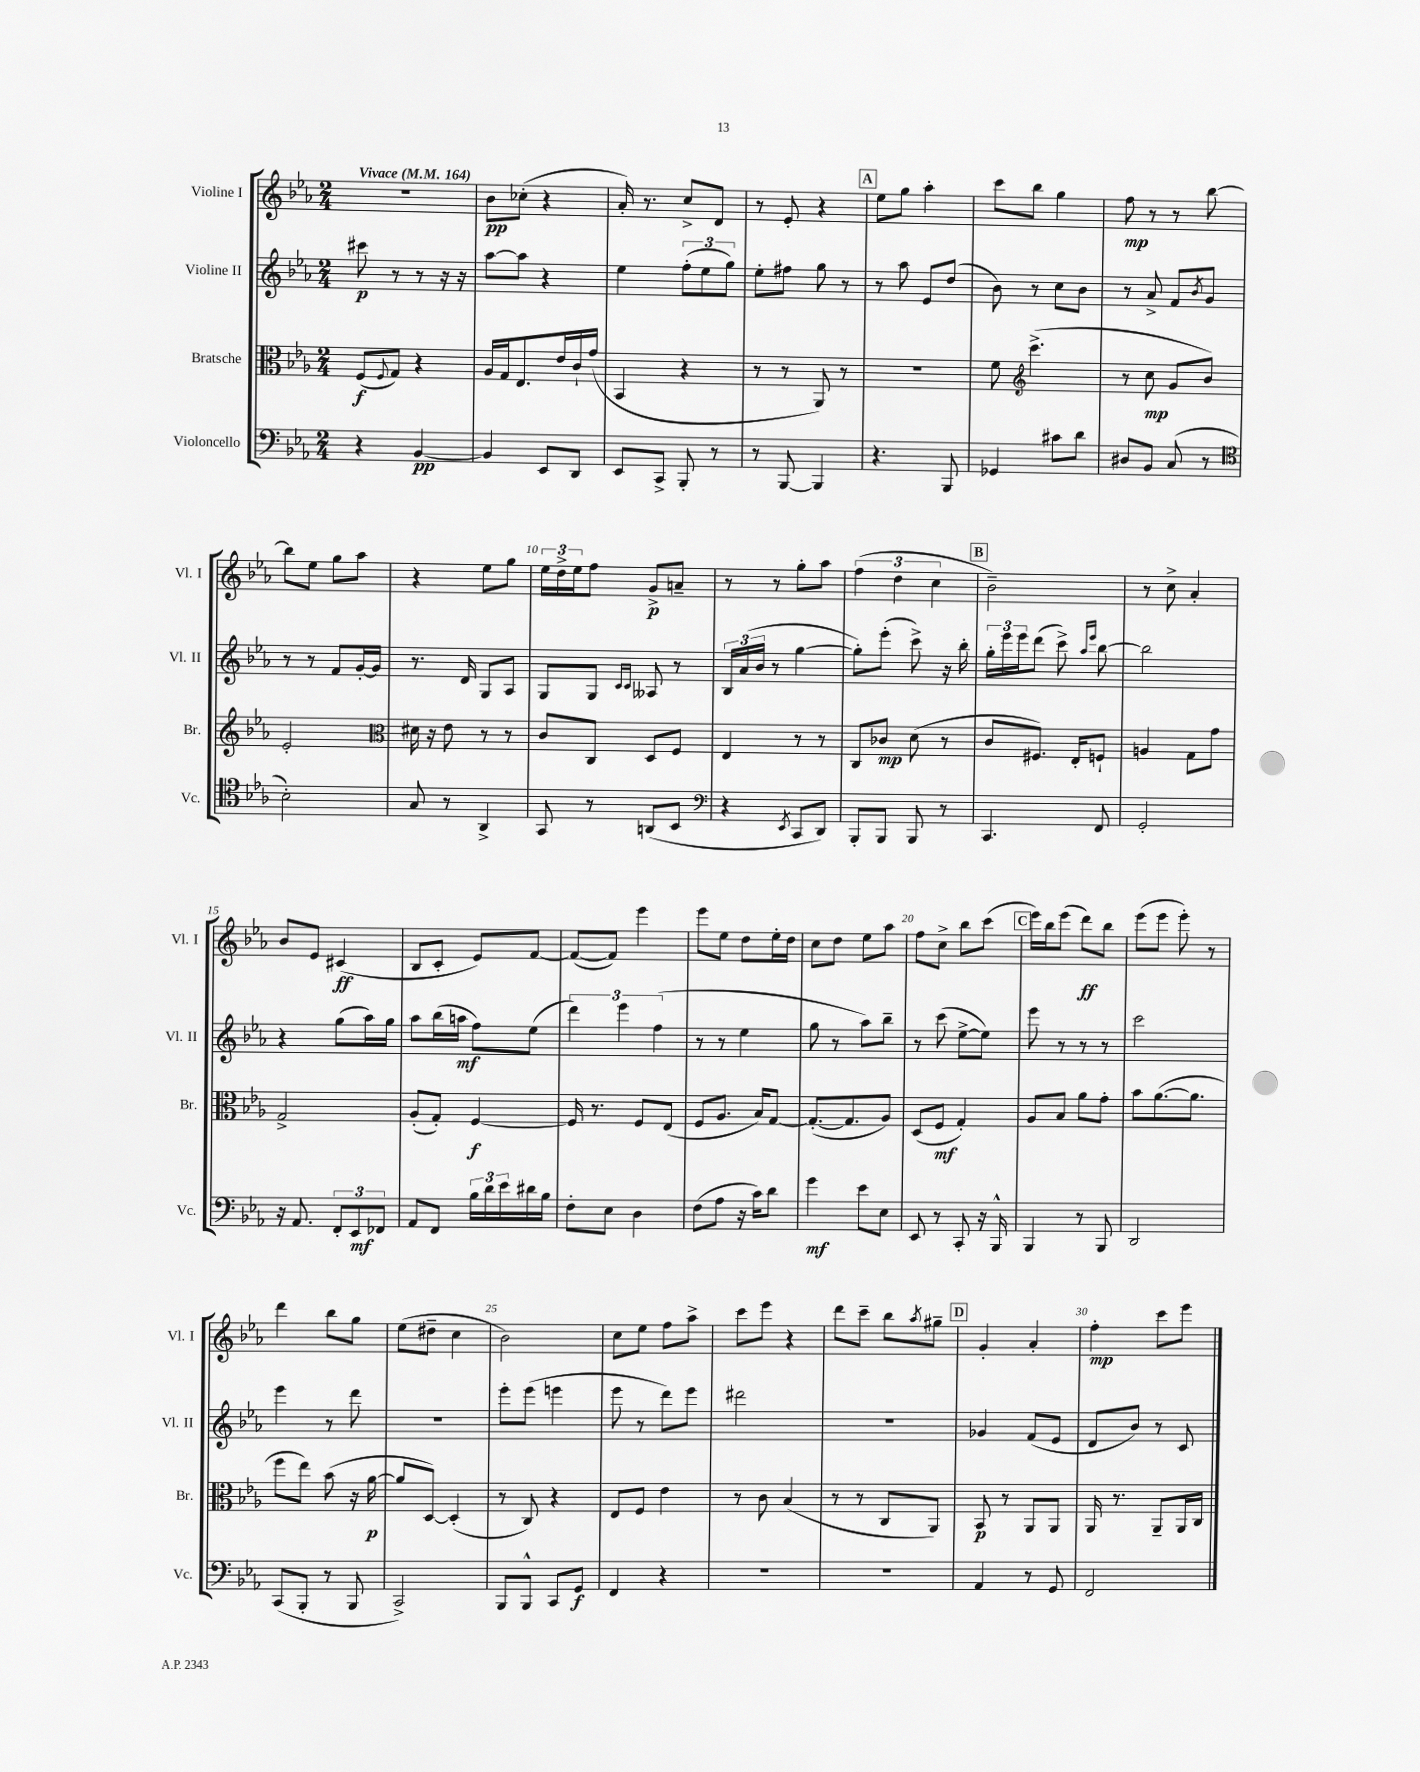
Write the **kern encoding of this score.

**kern	**kern	**kern	**kern
*staff4	*staff3	*staff2	*staff1
*clefF4	*clefC3	*clefG2	*clefG2
*k[b-e-a-]	*k[b-e-a-]	*k[b-e-a-]	*k[b-e-a-]
*M2/4	*M2/4	*M2/4	*M2/4
*MM164	*MM164	*MM164	*MM164
4r	(8F	8ccc#	2r
.	8qqF	.	.
.	8G)	8r	.
[4BB-	4r	8r	.
.	.	16r	.
.	.	16r	.
=	=	=	=
4BB-]	16A-	[8aa-	8b-
.	16G	.	.
.	8.E-	8aa-]	(8cc-'
8EE-	.	4r	4r
.	16e-	.	.
8DD	16c`	.	.
.	(16g	.	.
=	=	=	=
8EE-	4BB-	4ee-	16a-')
.	.	.	8.r
8CC^	.	.	.
8BBB-'	4r	(12ff'	8cc^
.	.	12ee-	.
8r	.	.	8d
.	.	12gg)	.
=	=	=	=
8r	8r	8ee-'	8r
[8BBB-	8r	8ff#	8e-'
4BBB-]	8AA-)	8gg	4r
.	8r	8r	.
=	=	=	=
4.r	2r	8r	8ee-
.	.	8aa-	8gg
.	.	8e-	4aa-'
8BBB-	.	(8dd	.
=	=	=	=
4GG-	8f	8b-)	8ccc
*	*clefG2	*	*
.	(4.ccc^	8r	8bb-
8c#	.	8cc	4gg
8d	.	8b-	.
=	=	=	=
8D#	8r	8r	8ff
8BB-	8cc	8a-^	8r
(8C	8g	8f	8r
.	.	8qb-	.
8r	8b-)	8g	[8bb-
=	=	=	=
*clefC4	*	*	*
2B-')	2e-'	8r	8bb-]
.	.	8r	8ee-
.	.	8f	8gg
.	.	[16g'	8aa-
.	.	16g]	.
=	=	=	=
*	*clefC3	*	*
8G	16d#	8.r	4r
.	16r	.	.
8r	8e-	.	.
.	.	16d	.
4AA-^	8r	8G	8ee-
.	8r	8A-	8gg
=	=	=	=
8GG	8c	8G	24ee-
.	.	.	24dd^
.	.	.	24ee-
8r	8C	8G	8ff
.	.	16qqc	.
.	.	16qqc	.
(8AA	8D	8A--	8g^
8BB-	8F	8r	8a~
=	=	=	=
*clefF4	*	*	*
4r	4E-	24B-	8r
.	.	(24a-	.
.	.	24b-	.
.	.	8r	8r
8qEE-	.	.	.
8CC	8r	[4gg	8gg'
8DD)	8r	.	8aa-
=	=	=	=
8BBB-'	8C	8gg'])	(6ff
8BBB-	8c-	(8eee-'	.
.	.	.	6dd
8BBB-	(8d	8ccc^)	.
.	.	.	6cc
8r	8r	16r	.
.	.	16bb-'	.
=	=	=	=
4.CC	8c	24gg'	2b-~)
.	.	24eee-	.
.	.	24eee-	.
.	8.F#)	(8ddd	.
.	.	8ccc^)	.
.	16E-'	.	.
.	.	16qqaa-	.
.	.	16qqeee-	.
8FF	8F`	[8bb-	.
=	=	=	=
2GG'	4A	2bb-]	8r
.	.	.	8cc^
.	8G	.	4a-'
.	8g	.	.
=	=	=	=
16r	2G^	4r	8b-
8.AA-	.	.	.
.	.	.	8e-
12FF'	.	(8gg	(4c#
12EE-	.	.	.
.	.	16aa-)	.
12FF-	.	.	.
.	.	16gg	.
=	=	=	=
8AA-	(8A-'	8aa-	8B-
8FF	8G')	(16bb-	8c'
.	.	16aa	.
24B-	[4F	8ff)	8e-)
24d	.	.	.
24e-	.	.	.
16d#	.	(8ee-	[8f
16B-	.	.	.
=	=	=	=
8F'	16F]	6ddd)	(8f_
.	8.r	.	.
8E-	.	.	8f])
.	.	6eee-	.
4D	8F	.	4eee-
.	.	(6ff	.
.	(8E-	.	.
=	=	=	=
(8F	8F	8r	8eee-
8A-	8.A-	8r	8ee-
16r	.	4ee-	8dd
16c)	16B-)	.	.
8d	[8G	.	16ee-'
.	.	.	16dd
=	=	=	=
4g	(8.G'_	8gg	8cc
.	.	8r	8dd
.	8.G]	.	.
8e-	.	8aa-)	8ee-
8E-	8A-)	8bb-~	8aa-
=	=	=	=
8EE-	(8D	8r	8ff
8r	8F	(8ccc	8cc^
8CC'	4G')	[8ee-^	8bb-
16r	.	8ee-])	(8ccc
16BBB-^^	.	.	.
=	=	=	=
4BBB-	8A-	8eee-	16eee-)
.	.	.	16bb-
.	8B-	8r	(8eee-
8r	8a-	8r	8ddd)
8BBB-	8g'	8r	8bb-
=	=	=	=
2DD	8b-	2ccc	(8eee-
.	([8.a-	.	8eee-
.	.	.	8eee-')
.	8.a-]	.	.
.	.	.	8r
=	=	=	=
(8CC	8ff	4eee-	4ddd
8BBB-'	8ee-)	.	.
8r	(8b-	8r	8bb-
8BBB-	16r	8ddd	8gg
.	[16a-	.	.
=	=	=	=
2CC^)	8a-]	2r	(8ee-
.	[8D)	.	8dd#~
.	(4D']	.	4cc
=	=	=	=
8BBB-	8r	8eee-'	2b-)
8BBB-^^	8C)	(8eee-	.
8CC	4r	4eee	.
8GG	.	.	.
=	=	=	=
4FF	8E-	8eee-	8cc
.	8F	8r	8ee-
4r	4e-	8ddd)	8ff
.	.	8eee-	8aa-^
=	=	=	=
2r	8r	2ddd#	8ccc
.	8c	.	8eee-
.	(4B-	.	4r
=	=	=	=
2r	8r	2r	8ddd
.	8r	.	8ccc~
.	8C	.	8bb-
.	.	.	8qaa-
.	8AA-)	.	8gg#~
=	=	=	=
4AA-	8BB-	4g-	4g'
.	8r	.	.
8r	8AA-	(8f	4a-'
8GG	8AA-	8e-	.
=	=	=	=
2FF	16AA-	8d	4ff'
.	8.r	.	.
.	.	8b-)	.
.	8AA-~	8r	8ccc
.	16AA-	8c	8eee-
.	16C	.	.
==	==	==	==
*-	*-	*-	*-
